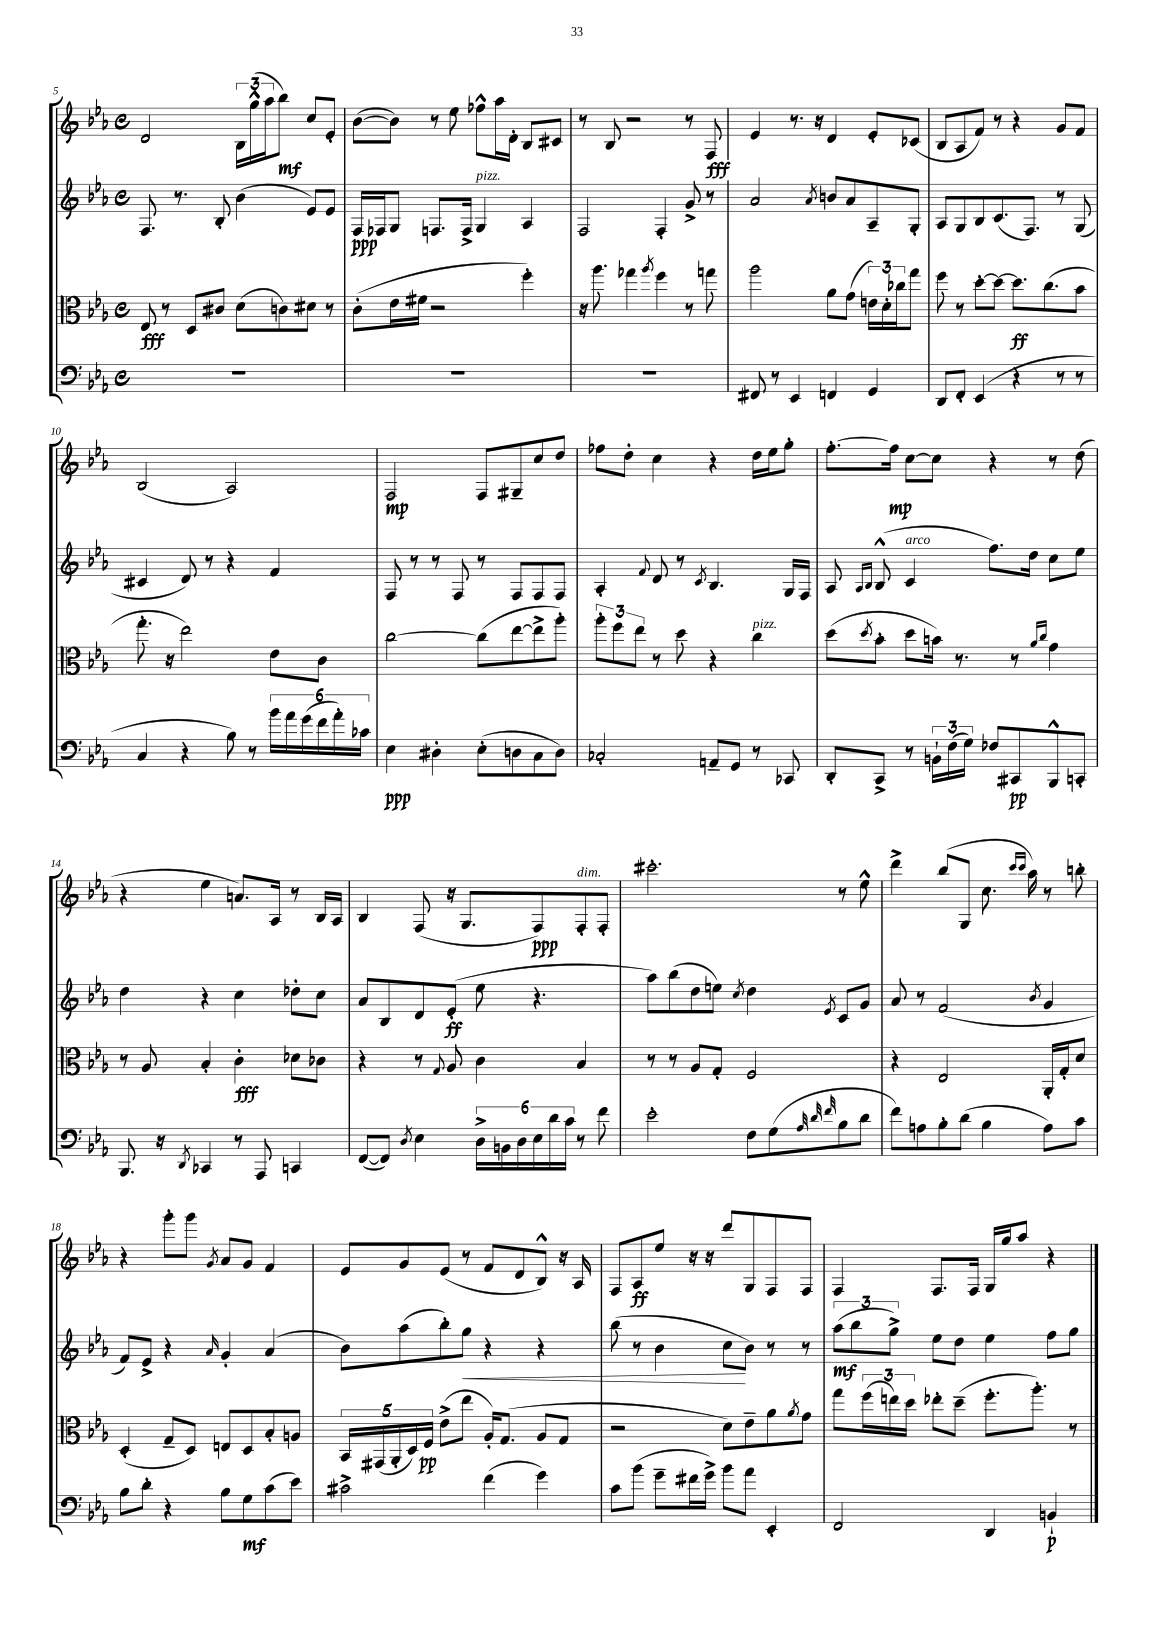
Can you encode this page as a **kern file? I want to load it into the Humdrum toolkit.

**kern	**kern	**kern	**kern
*staff4	*staff3	*staff2	*staff1
*clefF4	*clefC3	*clefG2	*clefG2
*k[b-e-a-]	*k[b-e-a-]	*k[b-e-a-]	*k[b-e-a-]
*M4/4	*M4/4	*M4/4	*M4/4
*met(c)	*met(c)	*met(c)	*met(c)
1r	8E-	8.F	2d
.	8r	.	.
.	.	8.r	.
.	8D	.	.
.	8c#	8B-'	.
.	(8d	(4b-	24B-
.	.	.	(24gg^^
.	.	.	24aa-
.	8c)	.	8bb-)
.	8d#	8e-)	8cc
.	8r	8e-	8e-'
=	=	=	=
1r	(8c'	16F	([8b-
.	.	16F-	.
.	16e-	8G	8b-])
.	16f#	.	.
.	2r	8.F	8r
.	.	.	8ee-
.	.	16F^	.
.	.	4G	8ff-^^
.	.	.	16aa-
.	.	.	16d'
.	4ff')	4A-	8B-
.	.	.	8c#
=	=	=	=
1r	16r	2F	8r
.	8.aa-	.	.
.	.	.	8B-
.	4gg-	.	2r
.	8qaa-	.	.
.	4ff	4F'	.
.	8r	8g^	8r
.	8gg	8r	8F
=	=	=	=
8FF#	2aa-	2a-	4e-
8r	.	.	.
4EE-	.	.	8.r
.	.	.	16r
.	.	8qa-	.
4FF	8a-	8b	4d
.	(8g	8a-	.
4GG	24e)	8A-~	8e-'
.	24d'	.	.
.	24cc-	.	.
.	8gg	8G'	(8c-
=	=	=	=
8DD	8ff	8A-	8B-
8FF'	8r	8G	8A-
(4EE-	[8dd'	8B-	8f)
.	8dd_	(8.c	8r
4r	8.dd]	.	4r
.	.	8.F)	.
.	(8.cc	.	.
8r	.	8r	8g
8r	8b-	(8G	8f
=	=	=	=
4C	8.gg'	4c#	(2B-
.	16r	.	.
4r	2ee-)	8d)	.
.	.	8r	.
8B-)	.	4r	2A-)
8r	.	.	.
24b-	8e-	4f	.
24a-	.	.	.
(24g	.	.	.
24f	8c	.	.
24a-')	.	.	.
24c-	.	.	.
=	=	=	=
4E-	[2cc	8F	2F
.	.	8r	.
4D#'	.	8r	.
.	.	8F	.
(8E-'	(8cc]	8r	8F
8D	[8ee-	8F	8G#~
8C	8ee-^]	8F	8cc
8D)	8aa-')	8F	8dd
=	=	=	=
2C-'	12aa-'	4A-'	8ff-
.	12ff	.	.
.	.	.	8dd'
.	12ee-	.	.
.	.	8qqf	.
.	8r	8d	4cc
.	8dd	8r	.
.	.	8qc	.
8AA~	4r	4.B-	4r
8GG	.	.	.
8r	4cc	.	16dd
.	.	.	16ee-
8CC-	.	16G	8gg'
.	.	16F	.
=	=	=	=
8DD'	(8dd	8A-	[8.ff'
.	.	16qqA-	.
.	8qdd	16qqB-	.
8CC^	8b-'	(8B-^^	.
.	.	.	16ff]
8r	8dd	4c	[8cc
24BB`	16b)	.	8cc]
(24F	.	.	.
.	8.r	.	.
24G)	.	.	.
8F-	.	8.ff)	4r
8CC#	8r	.	.
.	.	16dd	.
.	16qqa-	.	.
.	16qqcc	.	.
8BBB-^^	4g	8cc	8r
8CC'	.	8ee-	(8dd
=	=	=	=
8.BBB-	8r	4dd	4r
.	8A-	.	.
16r	.	.	.
8qDD	.	.	.
4CC-	4B-'	4r	4ee-
8r	4c'	4cc	8.a)
8AAA-	.	.	.
.	.	.	16A-
4CC	8d-	8dd-'	8r
.	8c-	8cc	16B-
.	.	.	16A-
=	=	=	=
([8FF	4r	8a-	4B-
8FF])	.	8B-	.
8qD	.	.	.
4E-	8r	8d	(8F
.	8qqG	.	.
.	8A-	(8e-'	16r
.	.	.	8.G
24D^	4c	8ee-	.
24BB	.	.	.
24D	.	.	.
24E-	.	4.r	8F)
24d	.	.	.
24c	.	.	.
8r	4B-	.	8F'
8f	.	.	8F'
=	=	=	=
2e-'	8r	8aa-)	2.ccc#'
.	8r	(8bb-	.
.	8A-	8dd	.
.	8G'	8ee)	.
.	.	8qcc	.
8F	2F	4dd	.
(8G	.	.	.
32qqA-	.	.	.
32qqd	.	.	.
32qqf	.	8qe-	.
8B-	.	8c	8r
8d	.	8g	8ee-^^
=	=	=	=
8f)	4r	8a-	4ddd^
8A	.	8r	.
8B-'	2E-	(2f	(8bb-
(8d	.	.	8G
4B-	.	.	8.cc
.	.	.	16qqccc
.	.	.	16qqccc
.	.	.	16aa-)
.	.	8qb-	.
8A)	16AA-'	4g	8r
.	16G'	.	.
8c	8d	.	8bb'
=	=	=	=
8B-	(4D'	8f)	4r
8d'	.	8e-^	.
4r	8G~	4r	8ggg'
.	8D)	.	8ggg
.	.	16qqa-	8qg
8B-	8E	4g'	8a-
8G	8D	.	8g
(8c	8B-'	(4a-	4f
8e-)	8A	.	.
=	=	=	=
2c#^	20BB-	8b-)	8e-
.	(20GG#	.	.
.	20AA-'	.	.
.	.	(8aa-	8g
.	20D)	.	.
.	20F	.	.
.	(8e-^	8bb-')	(8e-
.	8ee-	8gg	8r
(4f	16A-')	4r	8f
.	(8.G	.	.
.	.	.	8d
4g)	8A-	4r	8B-^^)
.	8G	.	16r
.	.	.	16A-
=	=	=	=
8c	2r	(8bb-	8F
(8b-	.	8r	8A-
8g~	.	4b-	8ee-
16f#	.	.	16r
16g^)	.	.	16r
8b-	8d)	8cc	8ddd
8a-	8e-~	8b-)	8G
4EE-'	8a-	8r	8F
.	8qa-	.	.
.	8g	8r	8F
=	=	=	=
2FF	8gg	(12aa-	4F
.	.	12bb-	.
.	(24ff	.	.
.	24ee)	12gg^)	.
.	24dd	.	.
.	8ee-'	8ee-	8.F
.	(8dd~	8dd	.
.	.	.	16F
4DD	8.ff'	4ee-	16G
.	.	.	16gg
.	.	.	8aa-
.	8.aa-')	.	.
4BB`	.	8ff	4r
.	8r	8gg	.
==	==	==	==
*-	*-	*-	*-
